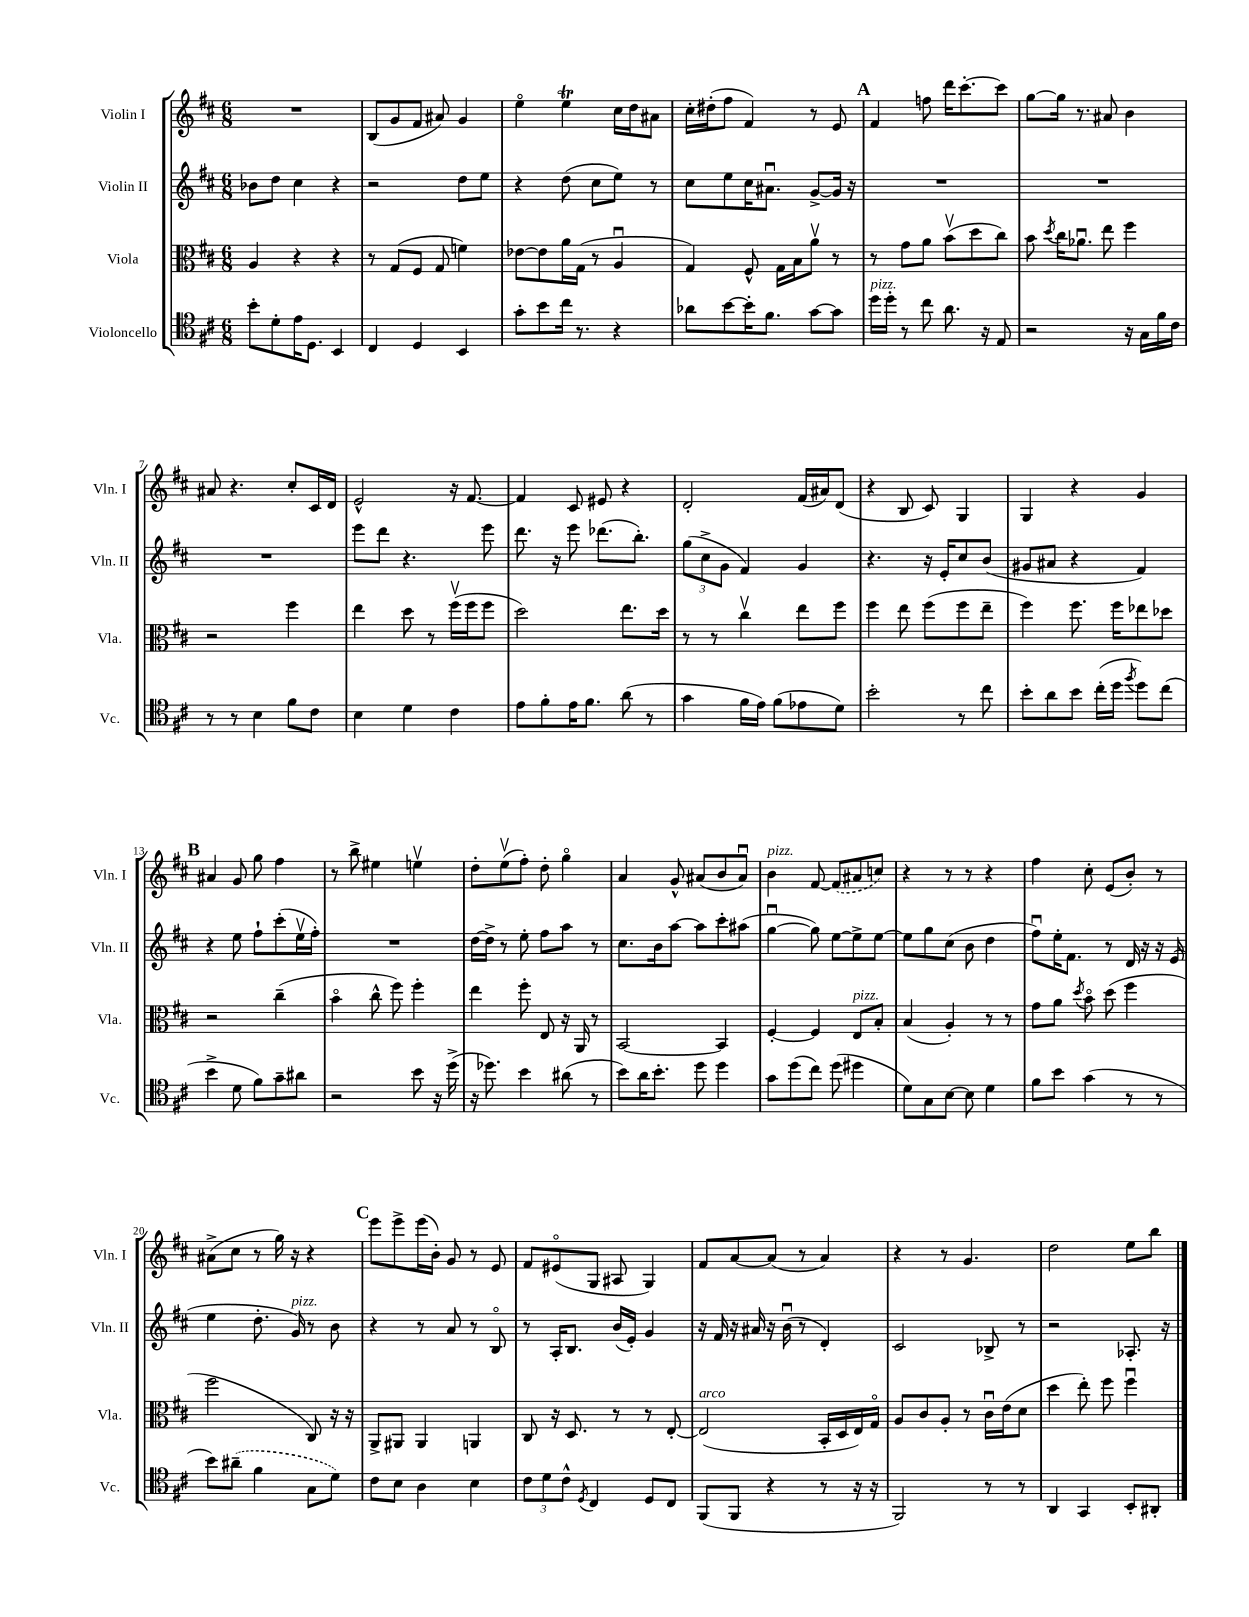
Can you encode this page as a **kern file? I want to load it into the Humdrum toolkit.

**kern	**kern	**kern	**kern
*staff4	*staff3	*staff2	*staff1
*clefC4	*clefC3	*clefG2	*clefG2
*k[f#c#]	*k[f#c#]	*k[f#c#]	*k[f#c#]
*M6/8	*M6/8	*M6/8	*M6/8
8b'	4A	8b-	2.r
8d'	.	8dd	.
16e	4r	4cc#	.
8.D	.	.	.
4BB	4r	4r	.
=	=	=	=
4C#	8r	2r	(8B
.	(8G	.	8g
4D	8F#	.	8f#
.	8G	.	8a#)
4BB	4f)	8dd	4g
.	.	8ee	.
=	=	=	=
8g'	[8e-	4r	4eeo
8b	8e-]	.	.
16cc#	16a	(8dd	4ee
8.r	(16G	.	.
.	8r	8cc#	.
4r	4Au	8ee)	16cc#
.	.	.	16dd
.	.	8r	8a#
=	=	=	=
8a-	4G)	8cc#	16cc#'
.	.	.	(16dd#'
[8b	.	8ee	8ff#
16b']	8F#^^	16cc#	4f#)
8.f#	.	8.a#u	.
.	16G	.	.
.	16B	.	.
[8g	8av	[8g^	8r
8g]	8r	16g]	8e
.	.	16r	.
=	=	=	=
16dd	8r	2.r	4f#
16dd'	.	.	.
8r	8g	.	.
8cc#	8a	.	8ff
8.a	(8bv	.	16ddd
.	.	.	[8.ccc#'
.	8dd	.	.
16r	.	.	.
8E	8cc#)	.	8ccc#]
=	=	=	=
2r	8b	2.r	[8gg
.	8qdd	.	.
.	16cc#	.	16gg]
.	8.a-u	.	8.r
.	8ee	.	8a#
16r	4ff#	.	4b
16G	.	.	.
16f#	.	.	.
16c#	.	.	.
=	=	=	=
8r	2r	2.r	8a#
8r	.	.	4.r
4B	.	.	.
8f#	4ff#	.	8cc#'
8c#	.	.	16c#
.	.	.	16d
=	=	=	=
4B	4ee	8eee	2e^^
.	.	8ddd	.
4d	8dd	4.r	.
.	8r	.	.
4c#	(16ff#v	.	16r
.	16ff#	.	[8.f#
.	8ff#	8eee	.
=	=	=	=
8e	2dd)	8.ddd	4f#]
8f#'	.	.	.
.	.	16r	.
16e	.	8eee	8c#
8.f#	.	.	.
.	.	(8.ddd-	8e#
(8a	8.ee	.	4r
.	.	8.bb')	.
8r	.	.	.
.	16dd	.	.
=	=	=	=
4g	8r	(12gg	2d'
.	.	12cc#^	.
.	8r	.	.
.	.	12g	.
16f#	4cc#v	4f#)	.
16e)	.	.	.
(8f#	.	.	.
8e-	8ee	4g	(16f#
.	.	.	16a#)
8d)	8ff#	.	(8d
=	=	=	=
2b'	4ff#	4.r	4r
.	8ee	.	8B
.	(8ff#	16r	8c#)
.	.	16e'	.
8r	8ff#	8cc#	4G
8cc#	8ee~	(8b	.
=	=	=	=
8b'	4ff#)	8g#	4G
8a	.	8a#	.
8b	8.ff#	4r	4r
(16cc#'	.	.	.
16dd	16ff#	.	.
8qff#	.	.	.
8dd)	8ee-	4f#)	4g
(8cc#	8dd-	.	.
=	=	=	=
4b^	2r	4r	4a#
8d	.	8ee	8g
8f#)	.	8ff#`	8gg
8g~	(4cc#~	(8ccc#'	4ff#
8a#	.	16eev	.
.	.	16ff#')	.
=	=	=	=
2r	4bo	2.r	8r
.	.	.	8bb^
.	8cc#^^	.	4ee#
.	8ff#)	.	.
8b	4ff#'	.	4eev
16r	.	.	.
(16dd^	.	.	.
=	=	=	=
16r	4ee	[16dd	8dd'
8.dd-)	.	16dd^]	.
.	.	8r	(8eev
4b	8ff#'	8ee'	8ff#')
.	8E	8ff#	8dd'
(8a#	16r	8aa	4ggo
.	16AA	.	.
8r	8r	8r	.
=	=	=	=
8b)	[2BB	8.cc#	4a
16a	.	.	.
8.b'	.	16b	.
.	.	[8aa	8g^^
8dd	.	8aa]	(8a#
4dd	4BB]	8ccc#'	8b
.	.	(8aa#	8a#u)
=	=	=	=
8g	[4F#'	[4ggu	4b
(8dd	.	.	.
8cc#)	4F#]	8gg])	[8f#
(8dd	.	[8ee	(8f#]
4dd#	8E	8ee^]	8a#
.	8B'	[8ee	8cc)
=	=	=	=
8d)	(4B	8ee]	4r
8G	.	8gg	.
[8B	4A')	(8cc#	8r
8B]	.	8b	8r
4d	8r	4dd	4r
.	8r	.	.
=	=	=	=
8f#	8g	8ff#u)	4ff#
8b	8a	16ee'	.
.	.	8.f#	.
.	8qdd	.	.
(4g	8bo	.	8cc#'
.	(8dd	8r	(8e
8r	4ff#	16d	8b')
.	.	16r	.
8r	.	16r	8r
.	.	(16e	.
=	=	=	=
8b)	2ff#	4ee	(8a#^
(8a#~	.	.	8cc#
4f#	.	8.dd'	8r
.	.	.	16gg)
.	.	16g)	16r
8G	8C#)	8r	4r
8d)	16r	8b	.
.	16r	.	.
=	=	=	=
8c#	8AA^	4r	8eee
8B	8AA#	.	8eee^
4A	4AA#	8r	(16eee
.	.	.	16b')
.	.	8a	8g
4B	4AA	8r	8r
.	.	8Bo	8e
=	=	=	=
12c#	8C#	8r	8f#
12d	.	.	.
.	16r	16A'	(8e#o
12c#^^	.	.	.
.	8.D	8.B	.
8qD	.	.	.
4C#	.	.	8G
.	8r	(16b	8A#
.	.	16e')	.
8D	8r	4g	4G)
8C#	[8E'	.	.
=	=	=	=
(8FF#	(2E]	16r	8f#
.	.	16f#	.
8FF#	.	16r	[8a
.	.	16a#	.
4r	.	16r	(8a]
.	.	(16bu	.
.	.	8r	8r
8r	16BB'	4d')	4a)
.	16D	.	.
16r	16E)	.	.
16r	16Go	.	.
=	=	=	=
2FF#)	8A	2c#	4r
.	8c#	.	.
.	8A'	.	8r
.	8r	.	4.g
8r	16c#u	8B-^	.
.	(16e	.	.
8r	8d	8r	.
=	=	=	=
4AA	4dd	2r	2dd
4GG	8ee')	.	.
.	8ff#	.	.
8BB'	4ff#u	8.A-'	8ee
8AA#'	.	.	8bb
.	.	16r	.
==	==	==	==
*-	*-	*-	*-
